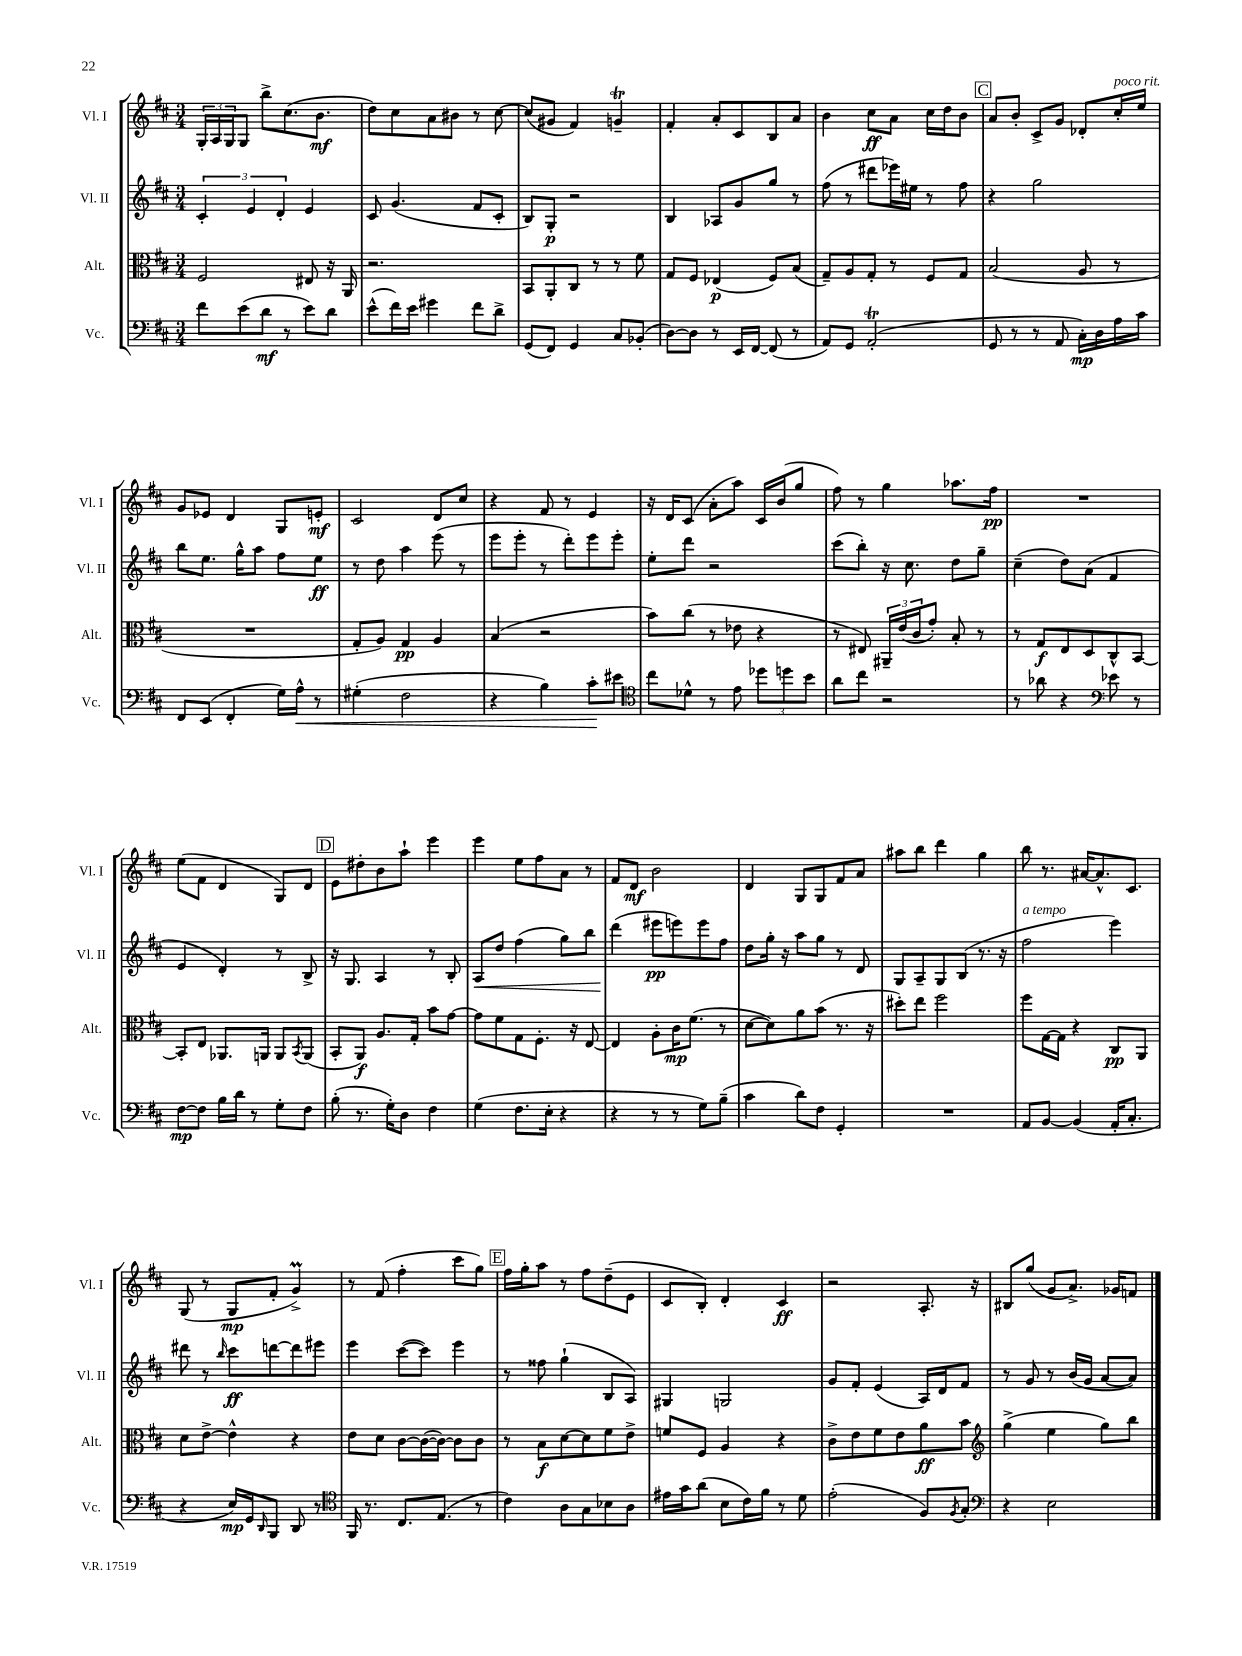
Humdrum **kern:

**kern	**kern	**kern	**kern
*staff4	*staff3	*staff2	*staff1
*clefF4	*clefC3	*clefG2	*clefG2
*k[f#c#]	*k[f#c#]	*k[f#c#]	*k[f#c#]
*M3/4	*M3/4	*M3/4	*M3/4
8f#\L	2F#/	6c#'/	24G'/LL
.	.	.	24A/
.	.	.	24G/J
(8e\	.	.	8G/J
.	.	6e/	.
8d\J	.	.	8bb^\L
.	.	6d'/	.
8r	.	.	(8.cc#\
8e\L)	8E#/	4e/	.
.	.	.	8.b\J
8d\J	16r	.	.
.	16AA/	.	.
=	=	=	=
(8e^^\L	2.r	8c#/	8dd\L)
16f#\L)	.	(4.g/	8cc#\
16e\JJ	.	.	.
4g#\	.	.	8a\
.	.	.	8b#\J
8f#\L	.	8f#/L	8r
8d^\J	.	8c#'/J	[8cc#\
=	=	=	=
(8GG/L	8BB/L	8B/L)	(8cc#/]L
8FF#/J)	8AA'/	8G'/J	8g#/J
4GG/	8C#/J	2r	4f#/)
.	8r	.	.
8C#/L	8r	.	4g~/
(8BB-'/J	8f#\	.	.
=	=	=	=
[8D\L)	8G/L	4B/	4f#'/
8D\]J	8F#/J	.	.
8r	(4E-/	8A-/L	8a'/L
16EE/LL	.	8g/	8c#/
[16FF#/JJ	.	.	.
(8FF#/]	8F#/L)	8gg/J	8B/
8r	(8B/J	8r	8a/J
=	=	=	=
8AA/L)	8G~/L)	(8ff#\	4b\
8GG/J	8A/	8r	.
(2AA'/	8G'/J	8ddd#\L	8cc#\L
.	8r	16eee-\L)	8a\J
.	.	16ee#\JJ	.
.	8F#/L	8r	16cc#\LL
.	.	.	16dd\J
.	8G/J	8ff#\	8b\J
=	=	=	=
8GG/	(2B/	4r	8a/L
8r	.	.	8b'/J
8r	.	2gg\	8c#^/L
8AA/	.	.	8g/J
16C#'\LL)	8A/	.	8d-'/L
16D\	.	.	.
16A\	8r	.	16cc#'/L
16c#\JJ	.	.	16ee/JJ
=	=	=	=
8FF#/L	2.r	8bb\L	8g/L
(8EE/J	.	8.ee\J	8e-/J
4FF#'/	.	.	4d/
.	.	16gg^^\LK	.
.	.	8aa\J	.
16G\LL)	.	8ff#\L	8G/L
16A^^\JJ	.	.	.
8r	.	8ee\J	8e'/J
=	=	=	=
(4G#'\	8G'/L	8r	2c#/
.	8A/J)	8dd\	.
2F#\	4G/	4aa\	.
.	4A/	(8eee\	8d/L
.	.	8r	8cc#/J
=	=	=	=
4r	(4B/	8eee\L	4r
.	.	8eee'\J	.
4B\)	2r	8r	8f#/
.	.	8ddd'\L)	8r
8c#'\L	.	8eee\	4e/
8e#\J	.	8eee'\J	.
=	=	=	=
*clefC4	*	*	*
8cc#\L	8b\L)	8ee'\L	16r
.	.	.	16d/LK
8d-^^\J	(8cc#\J	8ddd\J	(8c#/J
8r	8r	2r	8a'\L
8e\	8e-\	.	8aa\J)
12dd-\L	4r	.	16c#/LL
.	.	.	(16b/J
12dd\	.	.	.
.	.	.	8gg/J
12b\J	.	.	.
=	=	=	=
8a\L	8r	(8ccc#\L	8ff#\)
8cc#\J	8E#/)	8bb'\J)	8r
2r	24AA#~/LL	16r	4gg\
.	(24e/	.	.
.	.	8.cc#\	.
.	24c#/J	.	.
.	8g'/J)	.	.
.	8B'/	8dd\L	8.aa-\L
.	8r	8gg~\J	.
.	.	.	16ff#\Jk
=	=	=	=
8r	8r	(4cc#~\	2.r
8a-\	8G/L	.	.
4r	8E/	8dd\L)	.
.	8D/	(8a\J	.
*clefF4	*	*	*
8e-\	8C#^^/	4f#/	.
8r	[8BB/J	.	.
=	=	=	=
[8F#\L	8BB'/]L	4e/	(8ee\L
8F#\]J	8E/J	.	8f#\J
16B\LL	8.AA-/L	4d'/)	4d/
16d\JJ	.	.	.
8r	.	.	.
.	16AA/Jk	.	.
8G'\L	8AA/L	8r	8G/L)
.	8qBB/	.	.
8F#\J	(8AA/J	8B^/	8d/J
=	=	=	=
(8B'\	8BB'/L	16r	8e\L
.	.	8.G/	.
8.r	8AA/J)	.	8dd#'\
.	8.A/L	4A/	8b\
16G'\LK)	.	.	.
8D\J	.	.	8aa`\J
.	16G'/Jk	.	.
4F#\	8b\L	8r	4eee\
.	[8g\J	8B'/	.
=	=	=	=
(4G\	8g\]L	8A/L	4eee\
.	8f#\	8dd/J	.
8.F#\L	8G\	(4ff#\	8ee\L
.	8.F#'\J	.	8ff#\
16E'\Jk	.	.	.
4r	.	8gg\L)	8a\J
.	16r	.	.
.	[8E/	8bb\J	8r
=	=	=	=
4r	4E/]	(4ddd\	8f#/L
.	.	.	8d/J
8r	8A'\L	8eee#\L	2b\
8r	16c#\K	8eee\)	.
.	(8.f#\J	.	.
8G\L)	.	8eee\	.
(8B~\J	8r	8ff#\J	.
=	=	=	=
4c#\	[8d\L	8dd\L	4d/
.	8d\])	16gg'\Jk	.
.	.	16r	.
8d\L)	8a\	8aa\L	8G/L
8F#\J	(8b\J	8gg\J	8G/
4GG'/	8.r	8r	8f#/
.	.	8d/	8a/J
.	16r	.	.
=	=	=	=
2.r	8dd#'\L)	8G/L	8aa#\L
.	8ee\J	8A~/	8bb\J
.	2ff#\	8G/	4ddd\
.	.	(8B/J	.
.	.	8.r	4gg\
.	.	16r	.
=	=	=	=
8AA/L	8ff#\L	2ff#\	8bb\
[8BB/J	[16G\L	.	8.r
.	16G\]JJ	.	.
(4BB/]	4r	.	.
.	.	.	[16a#/LK
.	.	.	8.a#^^/]
16AA'/LK	8C#/L	4eee\)	.
8.C#'/J	.	.	8.c#/J
.	8AA/J	.	.
=	=	=	=
4r	8d\L	8ddd#\	(8G/
.	[8e^\J	8r	8r
.	.	16qqbb/	.
16E/LL)	4e^^\]	8ccc#\L	8G/L
16GG/J	.	.	.
16qqDD/	.	.	.
8BBB/J	.	[8ddd\	8f#'/J
8DD/	4r	8ddd\]	4g^/)
8r	.	8eee#\J	.
=	=	=	=
*clefC4	*	*	*
16FF#/	8e\L	4eee\	8r
8.r	.	.	.
.	8d\J	.	(8f#/
8.C#/L	[8c#\L	([8ccc#\L	4ff#'\
.	(16c#\_L	8ccc#\]J)	.
(8.E/J	16c#\_JJ)	.	.
.	8c#\]L	4eee\	8ccc#\L
8r	8c#\J	.	8gg\J)
=	=	=	=
4c#\)	8r	8r	16ff#\LL
.	.	.	16gg'\J
.	8B\L	8ff##\	8aa\J
8A\L	[8d\	(4gg`\	8r
8G\	8d\]	.	8ff#\L
8B-\	8f#\	8B/L	(8dd~\
8A\J	8e^\J	8A/J)	8e\J
=	=	=	=
16e#\LL	8f/L	4G#/	8c#/L
16g\J	.	.	.
(8a\J	8F#/J	.	8B'/J)
8B\L	4A/	2G/	4d'/
16c#\L)	.	.	.
16f#\JJ	.	.	.
8r	4r	.	4c#/
8d\	.	.	.
=	=	=	=
(2e'\	8c#^\L	8g/L	2r
.	8e\	8f#'/J	.
.	8f#\	(4e/	.
.	8e\	.	.
8F#/L)	8a\	16A/LL)	8.A'/
.	.	16d/J	.
8qF#/	.	.	.
8G'/J	8b\J	8f#/J	.
.	.	.	16r
=	=	=	=
*clefF4	*clefG2	*	*
4r	(4gg^\	8r	8B#/L
.	.	8g/	(8gg/J
2E\	4ee\	8r	8g/L
.	.	(16b/LL	8.a^/J)
.	.	16g/JJ	.
.	8gg\L)	[8a/L	.
.	.	.	16g-/LK
.	8bb\J	8a/]J)	8f/J
==	==	==	==
*-	*-	*-	*-
